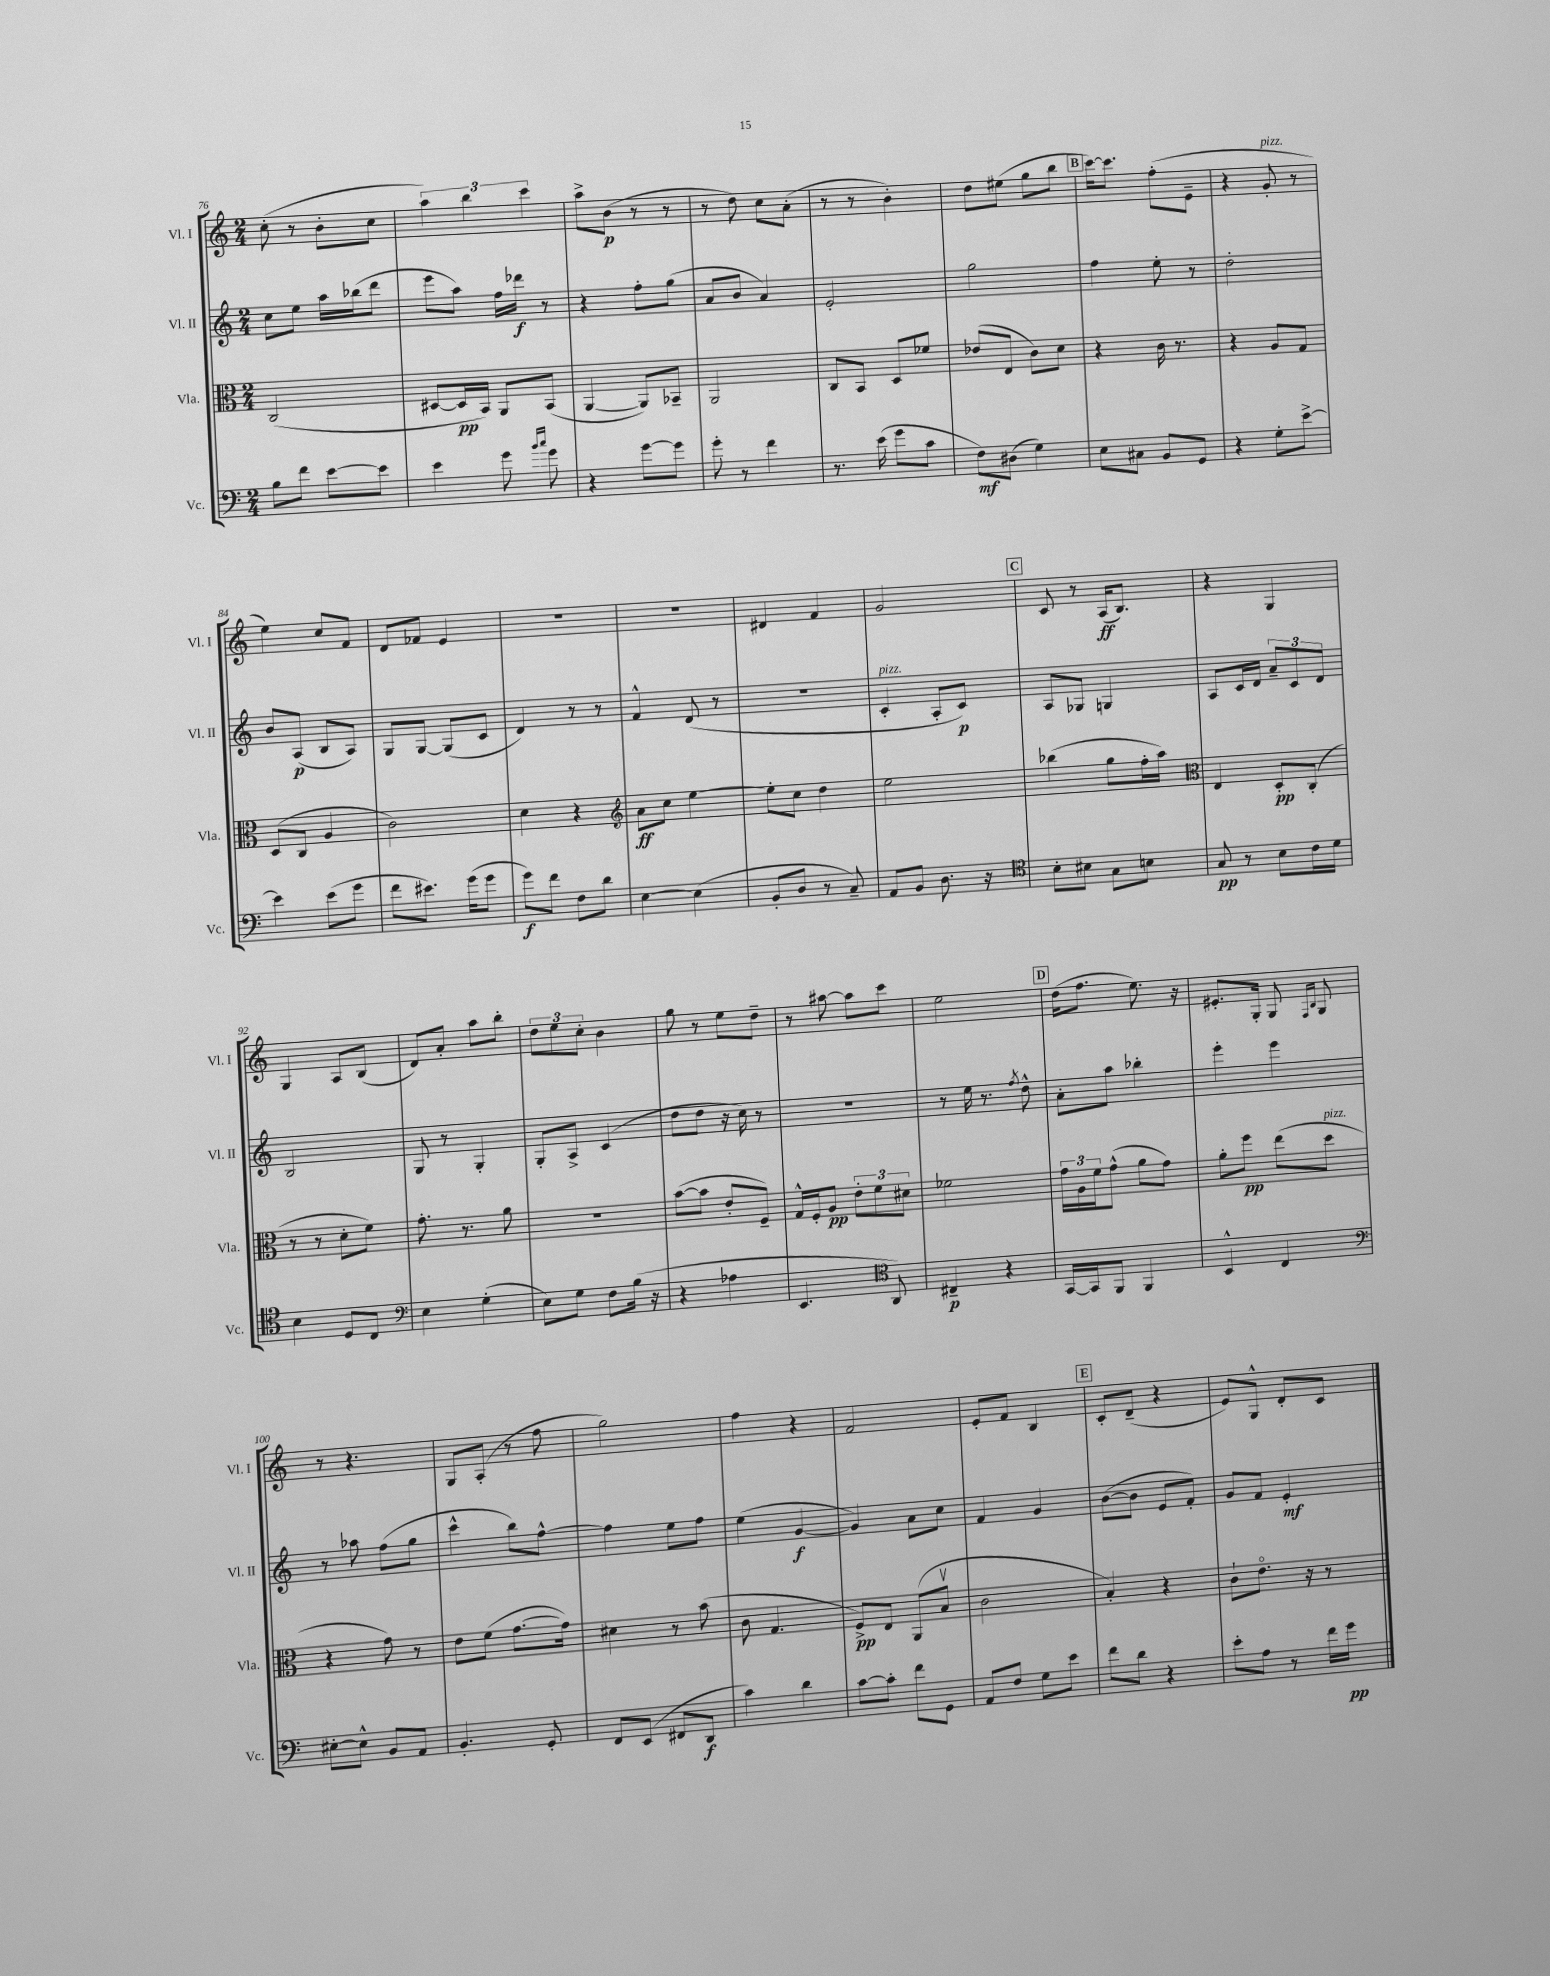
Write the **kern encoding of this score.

**kern	**kern	**kern	**kern
*staff4	*staff3	*staff2	*staff1
*clefF4	*clefC3	*clefG2	*clefG2
*k[]	*k[]	*k[]	*k[]
*M2/4	*M2/4	*M2/4	*M2/4
8B	(2C	8cc	(8cc'
8f	.	8ee	8r
[8e	.	16aa	8b'
.	.	(16bb-	.
8e]	.	8ddd	8cc
=	=	=	=
4e	[8D#	8eee	6aa)
.	16D#]	8aa)	.
.	.	.	6bb
.	16BB)	.	.
8g	8AA	16ff	.
.	.	16ddd-	.
.	.	.	6ccc
16qqb	.	.	.
16qqcc	.	.	.
8g	(8BB	8r	.
=	=	=	=
4r	[4AA	4r	8aa^
.	.	.	(8b
[8g	8AA])	8ff'	8r
8g]	8BB-~	(8gg	8r
=	=	=	=
8g'	2AA	8a	8r
8r	.	8b	8dd)
4f	.	4a)	8cc
.	.	.	(8a'
=	=	=	=
8.r	8C	2e'	8r
.	8BB	.	8r
(16e	.	.	.
8g	8D	.	4b')
8c	8f-	.	.
=	=	=	=
8F)	(8e-	2gg	8dd
(8D#	8E	.	(8ee#
4G)	8c)	.	8gg
.	8d	.	8bb
=	=	=	=
8E	4r	4ff	[16ccc)
.	.	.	8.ccc]
8C#	.	.	.
8BB	16c	8ee'	(8ff'
.	8.r	.	.
8GG	.	8r	8e~
=	=	=	=
4r	4r	2dd'	4r
8G'	8A	.	8g'
[8e^	8G	.	8r
=	=	=	=
4e]	(8D	8b	4ee)
.	8C	(8A	.
(8e	4A	8B	8cc
8g	.	8A)	8f
=	=	=	=
8f	2c)	8G	8d
8.e#)	.	[8G	8f-
.	.	(8G]	4e
(16g	.	.	.
8g	.	8c	.
=	=	=	=
8g)	4d	4d)	2r
8f	.	.	.
8F	4r	8r	.
8d	.	8r	.
=	=	=	=
*	*clefG2	*	*
[4E	8a	4f^^	2r
.	8cc	.	.
(4E]	[4ee	(8d	.
.	.	8r	.
=	=	=	=
8BB'	8ee']	2r	4d#
8D	8cc	.	.
8r	4dd	.	4f
8C~)	.	.	.
=	=	=	=
8AA	2ee	4c'	2g
8BB	.	.	.
8.D	.	8A'	.
.	.	8c)	.
16r	.	.	.
=	=	=	=
*clefC4	*	*	*
8B'	(4bb-	8A	8c
8B#	.	8G-	8r
8G	8gg	4G	(16A
.	.	.	8.B)
8B	16ff'	.	.
.	16aa)	.	.
=	=	=	=
*	*clefC3	*	*
8G	4E	8A	4r
8r	.	16c	.
.	.	16d	.
8B	8D'	12a~	4G
.	.	12c	.
16c	(8C'	.	.
.	.	12d	.
16d	.	.	.
=	=	=	=
4B	8r	2B	4G
.	8r	.	.
8D	8d'	.	8A
8C	8f)	.	(8B
=	=	=	=
*clefF4	*	*	*
4E	8.g'	8G	8d)
.	.	8r	8a'
.	8.r	.	.
(4G'	.	4G'	8aa
.	8a	.	8bb'
=	=	=	=
8E)	2r	8G'	12dd
.	.	.	12ee
8G	.	8A^	.
.	.	.	12cc'
8F	.	(4c	4b
(16B	.	.	.
16r	.	.	.
=	=	=	=
4r	([8b	8dd	8gg
.	8b]	8dd	8r
4A-	8e'	16r	8ee
.	.	16cc)	.
.	8F~)	8r	8dd~
=	=	=	=
4.EE	16G^^	2r	8r
.	16F'	.	.
.	8A	.	[8aa#
.	12e'	.	8aa#]
.	12f	.	.
*clefC4	*	*	*
8AA)	.	.	8ccc
.	12d#	.	.
=	=	=	=
4C#~	2f-	8r	2ee
.	.	16ee	.
.	.	8.r	.
4r	.	.	.
.	.	8qff	.
.	.	8dd^^	.
=	=	=	=
[16GG	24g	8a'	(16dd
.	24A	.	.
16GG]	.	.	8.ff
.	24f	.	.
8FF	(8g^^	8aa	.
4FF	8a	4bb-'	8.ee)
.	8g)	.	.
.	.	.	16r
=	=	=	=
4BB^^	8a'	4eee'	8.e#'
.	8ff	.	.
.	.	.	16G'
4C	(8ee	4eee	8G
.	.	.	16qqF
.	.	.	16qqB
.	8dd	.	8G
=	=	=	=
*clefF4	*	*	*
[8E#'	4r	8r	8r
8E#^^]	.	8aa-	4.r
8BB	8g)	(8ff	.
8AA	8r	8gg	.
=	=	=	=
4.BB'	8e	4ccc^^	8G
.	(8f	.	(8A'
.	[8.g	8bb)	8r
8GG'	.	[8ff^^	8ff
.	16g])	.	.
=	=	=	=
8FF	4d#	4ff]	2gg)
(8EE	.	.	.
8FF#	8r	8ee	.
8DD	(8b	8ff	.
=	=	=	=
4c)	8c	(4ee	4ff
.	4.G	.	.
4d	.	[4g	4r
=	=	=	=
[8c	8F^)	4g])	2f
8c']	8E	.	.
8f	(8AA	8a	.
8GG	8Bv	8cc	.
=	=	=	=
8AA	2c	4f	8e'
8F	.	.	8f
8G	.	4g	4B
8e	.	.	.
=	=	=	=
8f	4B')	([8b	8c'
8d	.	8b]	(8d~
4r	4r	8e	4r
.	.	8f')	.
=	=	=	=
8e'	8c`	8g	8e)
8A	8.eo	8f	8G^^
8r	.	4e'	8d'
.	16r	.	.
16f	8r	.	8c
16g	.	.	.
==	==	==	==
*-	*-	*-	*-
